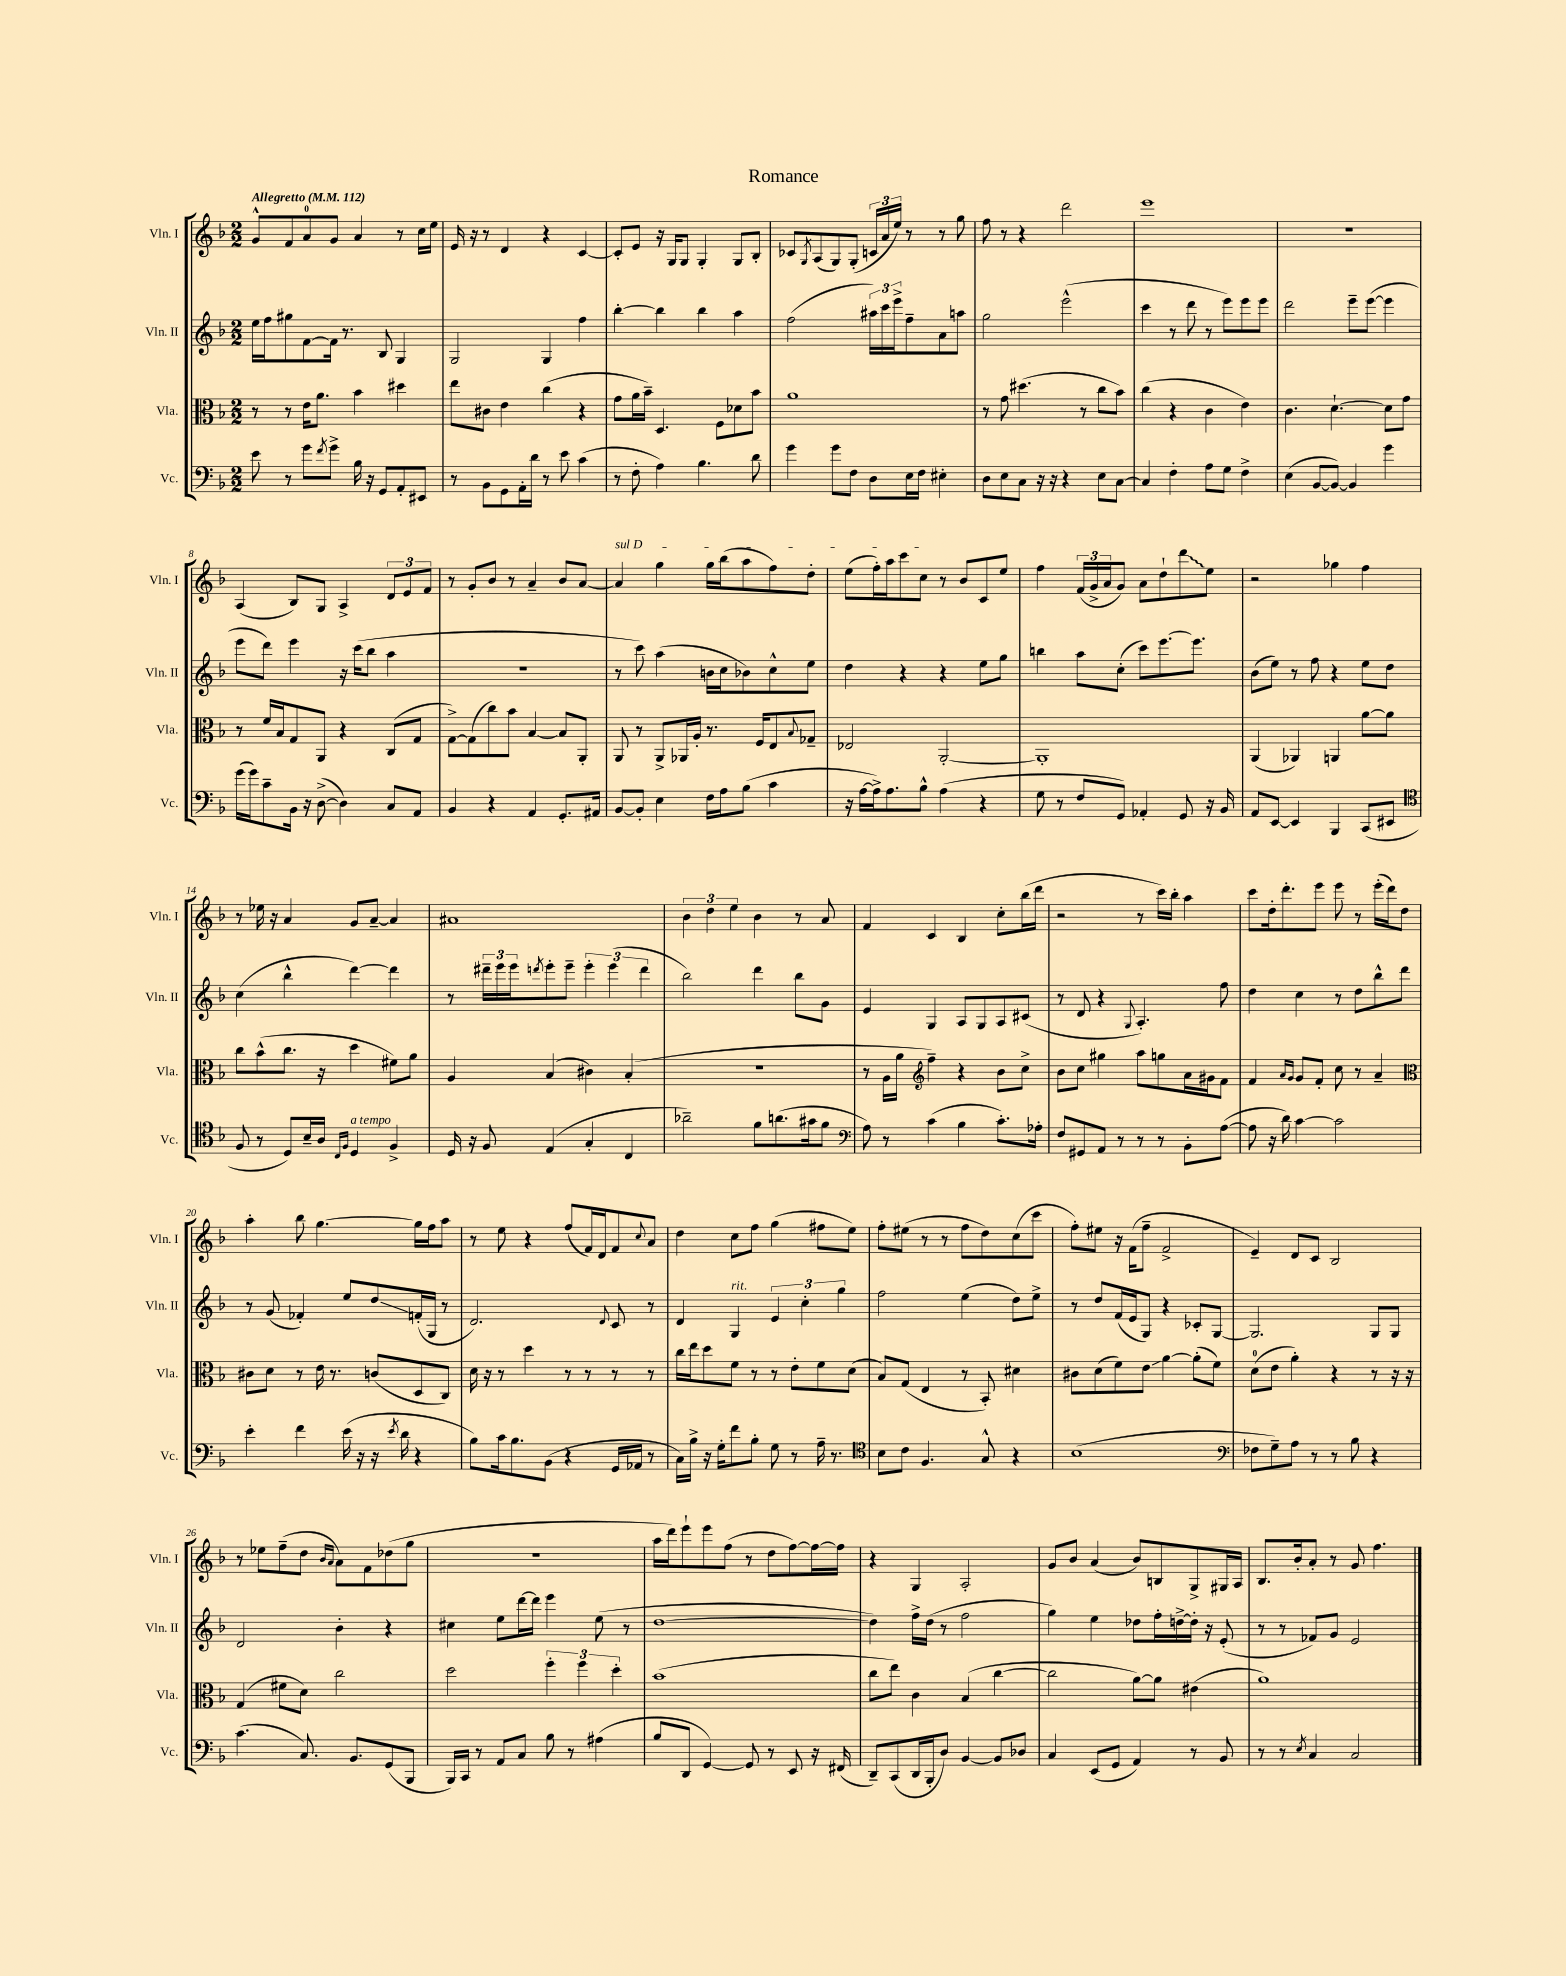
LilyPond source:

\header { title = "Romance" }
<<
\new StaffGroup <<
\new Staff = "s0" \with { instrumentName = "Vln. I" shortInstrumentName = "Vln. I" } {
    \clef treble \key f \major \numericTimeSignature \time 2/2 \tempo "Allegretto" 4 = 112
    g'8-^ f'8 a'8-0 g'8 a'4 r8 c''16 e''16 |
    e'16 r16 r8 d'4 r4 c'4~ |
    c'8-. e'8 r16 g16 g8 g4-. g8 bes8-. |
    ces'8 \acciaccatura { g8 } a8( g8) g8-.( \tuplet 3/2 { c'16 a'16 e''16) } r8 r8 g''8 |
    f''8 r8 r4 d'''2 |
    e'''1 |
    R1 |
    a4( bes8) g8 a4-> \tuplet 3/2 { d'8 e'8 f'8 } |
    r8 g'8-. bes'8 r8 a'4-- bes'8 a'8~ |
    \once \override TextSpanner.bound-details.left.text = \markup { \italic "sul D" } a'4\startTextSpan g''4 g''16 bes''16( a''8 f''8) d''8-. |
    e''8( f''16-.) a''16 c'''8 c''8\stopTextSpan r8 bes'8 c'8 e''8 |
    f''4 \tuplet 3/2 { f'16( g'16-> a'16 } g'8) a'8 d''8-! \once \override Glissando.style = #'zigzag d'''8\glissando e''8 |
    r2 ges''4 f''4 |
    r8 ees''16 r16 a'4 g'8 a'8~-- a'4 |
    ais'1 |
    \tuplet 3/2 { bes'4 d''4 e''4 } bes'4 r8 a'8 |
    f'4 c'4 bes4 c''8-. bes''16( d'''16 |
    r2 r8 c'''16) bes''16-. a''4 |
    c'''8 d''16-. d'''8.-. e'''8 e'''8 r8 e'''16-.( d'''16) d''8 |
    a''4-. bes''8 g''4.~ g''16 f''16 a''8 |
    r8 e''8 r4 f''8( f'16) d'16 f'8 \appoggiatura { c''8 } a'8 |
    d''4 c''8 f''8 g''4( fis''8 e''8) |
    f''8-. eis''8( r8 r8 f''8 d''8) c''8( c'''8 |
    f''8-.) eis''8 r16 f'16( f''8-- f'2-> |
    e'4--) d'8 c'8 bes2 |
    r8 ees''8 f''8--( d''8 \grace { bes'16 a'16 } a'8) f'8 des''8( g''8 |
    R1 |
    a''16 d'''16) e'''8-! e'''8 f''8( r8 d''8 f''8~) f''16~ f''16 |
    r4 g4 a2-. |
    g'8 bes'8 a'4( bes'8) b8 g8-> gis16 a16 |
    bes8. bes'16-. a'8-. r8 g'8 f''4. \bar "|." |
}
\new Staff = "s1" \with { instrumentName = "Vln. II" shortInstrumentName = "Vln. II" } {
    \clef treble \key f \major \numericTimeSignature \time 2/2
    e''16 f''16 gis''8 f'8~ f'16 r8. bes8 g4 |
    g2 g4 f''4 |
    bes''4~-. bes''4 bes''4 a''4 |
    f''2( \tuplet 3/2 { ais''16) c'''16 e'''16-> } f''8-- a'8 a''8 |
    g''2 e'''2-^( |
    c'''4 r8 d'''8 r8 e'''8) e'''8 e'''8 |
    d'''2 e'''8-- e'''8~( e'''4 |
    e'''8 d'''8) e'''4 r16 c'''16( bes''8 a''4 |
    R1 |
    r8 c'''8) a''4( b'16 c''16 bes'8) c''8-^ e''8 |
    d''4 r4 r4 e''8 g''8 |
    b''4 a''8 c''8-.( c'''8) e'''8.~ e'''8. |
    bes'8( e''8) r8 f''8 r4 e''8 d''8 |
    c''4( bes''4-^ d'''4~) d'''4 |
    r8 \tuplet 3/2 { dis'''16-- e'''16 e'''16 } \acciaccatura { d'''8 } e'''8-. e'''8-- \tuplet 3/2 { e'''4-. e'''4( d'''4 } |
    bes''2) d'''4 bes''8 g'8 |
    e'4 g4 a8 g8 a8 cis'8( |
    r8 d'8 r4 \appoggiatura { g8 } a4.-.) f''8 |
    d''4 c''4 r8 d''8 bes''8-^ d'''8 |
    r8 g'8( fes'4-.) e''8 d''8\glissando f'16-.( g16 r8 |
    d'2.) \appoggiatura { d'8 } c'8 r8 |
    d'4 g4^\markup { \italic "rit." } \tuplet 3/2 { e'4 c''4-. g''4 } |
    f''2 e''4( d''8) e''8-> |
    r8 d''8 f'16( e'16 g8) r4 ces'8-. g8~ |
    g2. g8 g8 |
    d'2 bes'4-. r4 |
    cis''4 e''8 d'''16~ d'''16 e'''4 e''8( r8 |
    d''1~ |
    d''4) f''16-> d''16( r8 f''2 |
    g''4) e''4 des''8 f''16-. d''16~-> d''16-. r16 e'8-.( |
    r8 r8 fes'8) g'8 e'2 \bar "|." |
}
\new Staff = "s2" \with { instrumentName = "Vla." shortInstrumentName = "Vla." } {
    \clef alto \key f \major \numericTimeSignature \time 2/2
    r8 r8 e'16 a'8. bes'4 dis''4 |
    e''8 cis'8 e'4 c''4( r4 |
    g'8 a'16 bes'16--) d4. f8 des'8 bes'8 |
    a'1 |
    r8 g'8 dis''4.( r8 c''8 bes'8) |
    c''4( r4 c'4 e'4) |
    c'4. d'4.~-! d'8 g'8 |
    r8 f'16 bes16 g8 a,8 r4 c8( g8 |
    g8~->) g8( c''8) bes'8 bes4~ bes8 a,8-. |
    a,8 r8 a,8-> aes,16 a16-. r8. f16 e8 \appoggiatura { bes8 } ges8-- |
    ees2 a,2~-. |
    a,1-. |
    a,4( aes,4) a,4 a'8~ a'8 |
    c''8 bes'8-^( c''8. r16 d''4 fis'8) a'8 |
    a4 bes4( cis'4) bes4-.( |
    r1 |
    r8 a16 a'16 \clef treble f''4--) r4 bes'8 c''8-> |
    bes'8 c''8 gis''4 a''8 g''8 a'16 gis'16 f'8 |
    f'4 \grace { a'16 g'16 } g'8 f'8-. c''8 r8 a'4-- |
    \clef alto cis'8 d'8 r8 e'16 r8. c'8( d8 c8) |
    d'16 r16 r8 d''4 r8 r8 r8 r8 |
    c''16 e''16 d''8 f'8 r8 r8 e'8-. f'8 d'8( |
    bes8) g8( e4 r8 bes,8-.) dis'4 |
    cis'8 d'8( f'8) e'8\glissando a'4~ a'8-.( f'8) |
    d'8-0( e'8 a'4-.) r4 r8 r16 r16 |
    g4( fis'8 d'8) c''2 |
    d''2 \tuplet 3/2 { f''4-. f''4 d''4-. } |
    bes'1( |
    c''8 e''8) c'4 bes4( c''4~ |
    c''2 a'8~) a'8 eis'4( |
    a'1) \bar "|." |
}
\new Staff = "s3" \with { instrumentName = "Vc." shortInstrumentName = "Vc." } {
    \clef bass \key f \major \numericTimeSignature \time 2/2
    e'8 r8 g'8 \acciaccatura { f'8 } g'8-> bes16 r16 g,8 a,8-. eis,8 |
    r8 bes,8 g,8 a,16-. d'16 r8 e'8 c'4( |
    r8 f8-. a4) bes4. d'8 |
    g'4 g'8 f8 d8 e16 f16 eis4-. |
    d8 e8 c8 r16 r16 r4 e8 c8~ |
    c4 f4-. a8 g8 f4-> |
    e4( bes,8~ bes,8~) bes,4 g'4 |
    g'16( g'16) c'8-- bes,16 r16 d8~->( d4) c8 a,8 |
    bes,4 r4 a,4 g,8.-. ais,16 |
    bes,8~ bes,8-. e4 f16 a16 bes8( c'4 |
    r16 a16~ a16->) a8. bes8-^ a4( r4 |
    g8 r8 f8 g,8) aes,4-. g,8 r16 bes,16 |
    a,8 e,8~ e,4 bes,,4 c,8( eis,8 |
    \clef tenor f8 r8 d8) bes16-- a16 \grace { c16 f16 } d4^\markup { \italic "a tempo" } f4-> |
    d16 r16 f8 e4( g4-. c4 |
    aes'2--) f'8 a'8.( gis'16 f'8 |
    \clef bass a8) r8 c'4( bes4 c'8.-.) aes16-. |
    f8 gis,8 a,8 r8 r8 r8 bes,8-. a8~( |
    a8 r16 d'16) c'4~ c'2 |
    e'4-. f'4 e'16( r16 r16 \acciaccatura { e'8 } d'16 r4 |
    bes8) c'16 bes8. bes,8( r4 g,16 aes,16 r8 |
    c16) bes16-> r16 g16-. f'8 bes8-. g8 r8 a16-- r8. |
    \clef tenor bes8 c'8 f4. g8-^ r4 |
    bes1( |
    \clef bass fes8 g8--) a8 r8 r8 bes8 r4 |
    c'4.( c8.) bes,8. g,8( bes,,8 |
    bes,,16) c,16 r8 a,8 c8 bes8 r8 ais4( |
    bes8 d,8 g,4~) g,8 r8 e,8 r16 fis,16( |
    d,8--) c,8( d,16 bes,,16-. d8) bes,4~ bes,8 des8 |
    c4 e,8( g,8 a,4) r8 bes,8 |
    r8 r8 \acciaccatura { e8 } c4 c2 \bar "|." |
}
>>
>>
